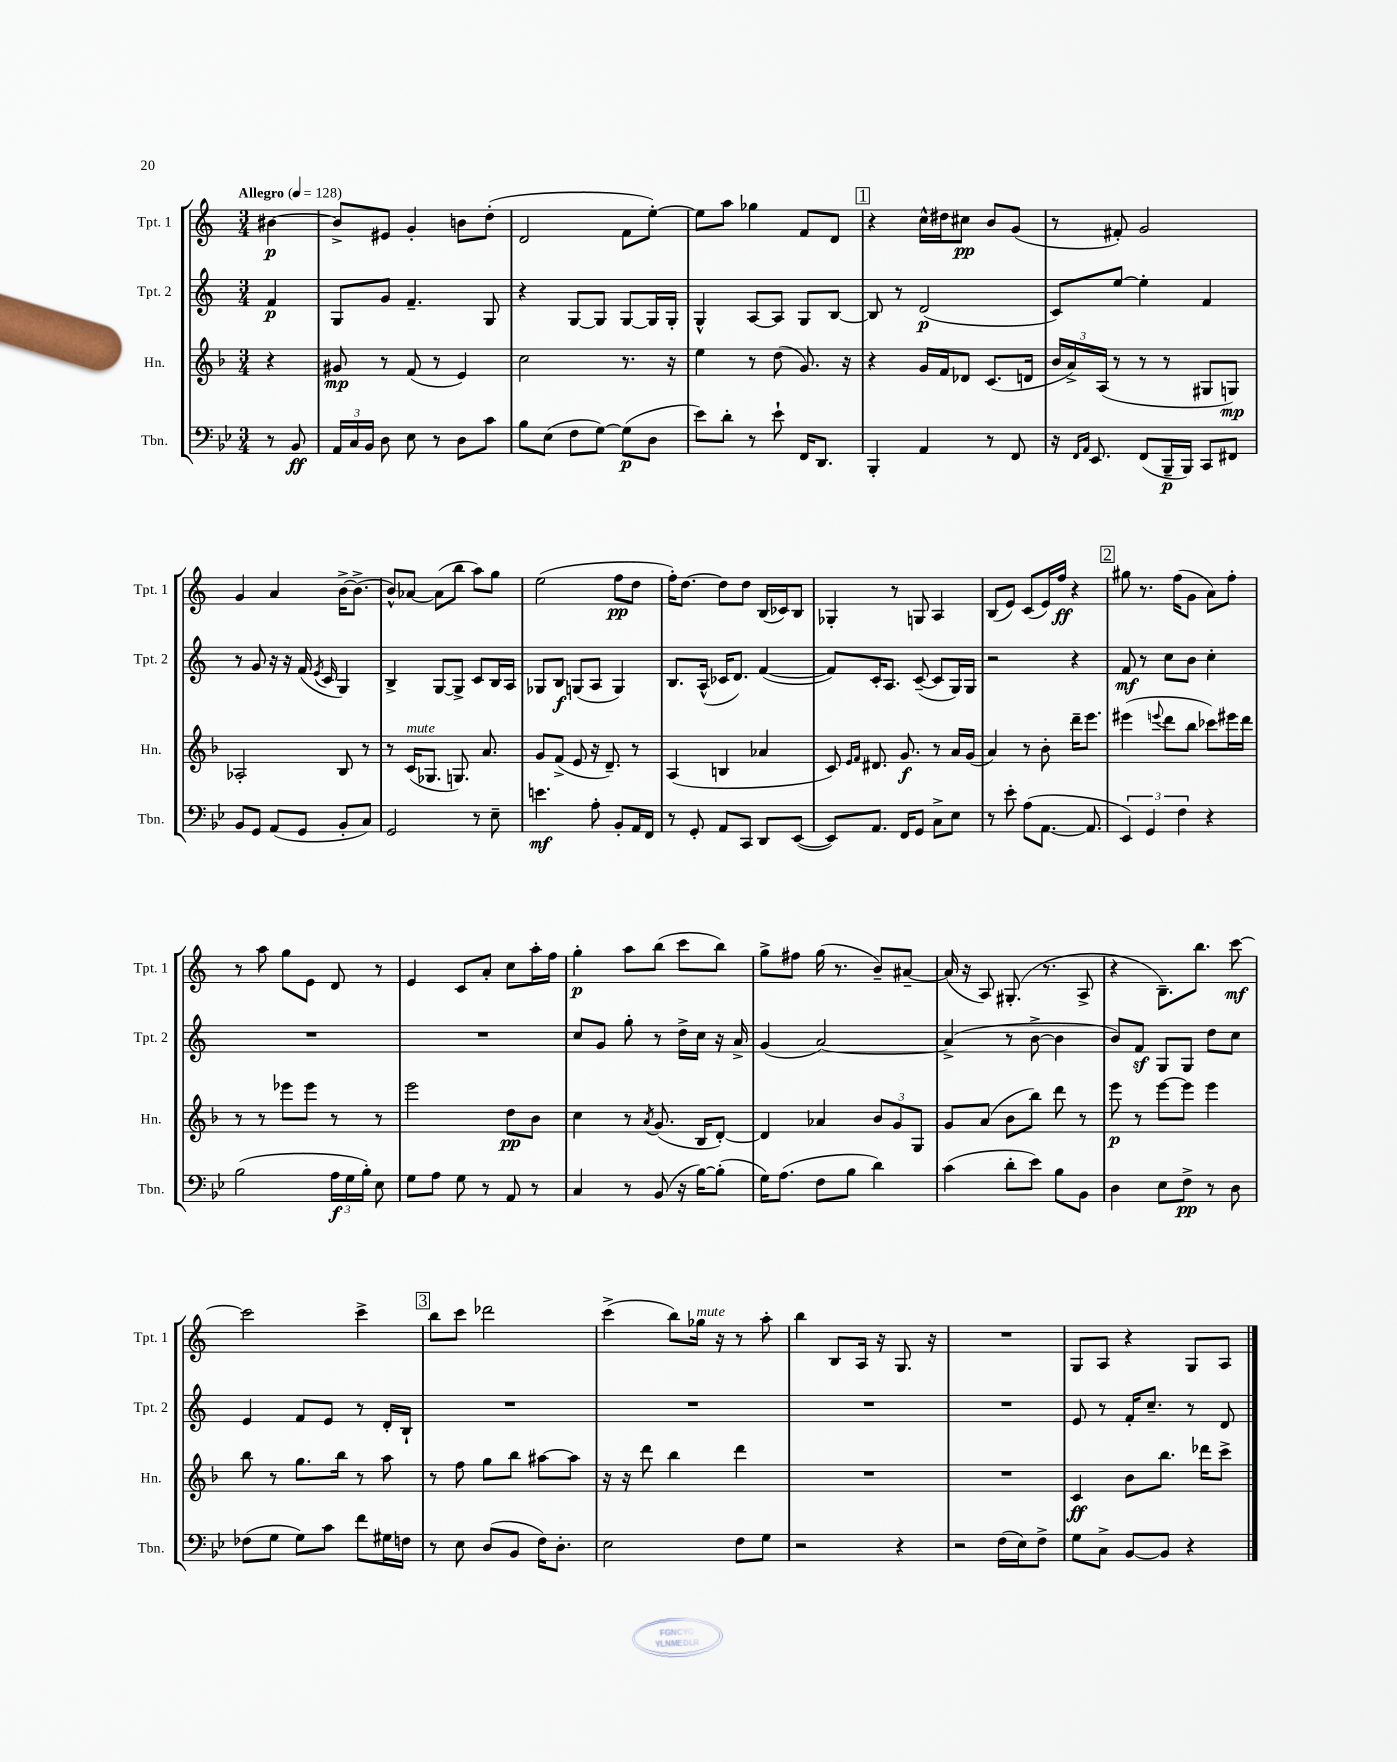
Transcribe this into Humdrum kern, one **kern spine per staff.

**kern	**dynam	**kern	**dynam	**kern	**dynam	**kern	**dynam
*part4	*part4	*part3	*part3	*part2	*part2	*part1	*part1
*staff4	*staff4	*staff3	*staff3	*staff2	*staff2	*staff1	*staff1
*I"Tbn.	*	*I"Hn.	*	*I"Tpt. 2	*	*I"Tpt. 1	*
*I'Tbn.	*	*I'Hn.	*	*I'Tpt. 2	*	*I'Tpt. 1	*
*clefF4	*	*clefG2	*	*clefG2	*	*clefG2	*
*k[b-e-]	*	*k[b-]	*	*k[]	*	*k[]	*
*M3/4	*	*M3/4	*	*M3/4	*	*M3/4	*
*MM128	*	*MM128	*	*MM128	*	*MM128	*
=	=	=	=	=	=	=	=
!	!	!	!	!	!	!LO:TX:a:B:t=Allegro	!
8r	.	4r	.	4f/	p	[4b#X\	p
8BB-/	ff	.	.	.	.	.	.
=1	=1	=1	=1	=1	=1	=1	=1
24AA/LL	.	8g#X/	mp	8G/L	.	8b#^/L]	.
24C/	.	.	.	.	.	.	.
24BB-/JJ	.	.	.	.	.	.	.
8D\	.	8r	.	8g/J	.	8e#X/J	.
8E-\	.	(8f/	.	4.f~/	.	4g'/	.
8r	.	8r	.	.	.	.	.
8D\L	.	4e/)	.	.	.	8bn\L	.
8c\J	.	.	.	8G/	.	(8dd'\J	.
=2	=2	=2	=2	=2	=2	=2	=2
8B-\L	.	2cc\	.	4r	.	2d/	.
(8E-\J	.	.	.	.	.	.	.
8F\L	.	.	.	[8G/L	.	.	.
[8G\J)	.	.	.	8G/J]	.	.	.
(8G\L]	p	8.r	.	[8G/L	.	8f\L	.
8D\J	.	.	.	16G/L]	.	[8ee'\J)	.
.	.	16r	.	16G'/JJ	.	.	.
=3	=3	=3	=3	=3	=3	=3	=3
8e-\L)	.	4ee\	.	4G^^/	.	8ee\L]	.
8d'\J	.	.	.	.	.	8aa\J	.
8r	.	8r	.	[8A/L	.	4gg-X\	.
8e-`\	.	(8dd\	.	8A/J]	.	.	.
16FF/KL	.	8.g/)	.	8G/L	.	8f/L	.
8.DD/J	.	.	.	.	.	.	.
.	.	.	.	[8B/J	.	8d/J	.
.	.	16r	.	.	.	.	.
!!LO:REH:place=s1:t=1
=4	=4	=4	=4	=4	=4	=4	=4
4BBB-'/	.	4r	.	8B/]	.	4r	.
.	.	.	.	8r	.	.	.
4AA/	.	16g/LL	.	(2d/	p	16cc^^\LL	.
.	.	16f/J	.	.	.	16dd#X\J	.
.	.	8d-X/J	.	.	.	8cc#X\J	pp
8r	.	(8.c/L	.	.	.	8b/L	.
8FF/	.	.	.	.	.	(8g/J	.
.	.	16dn/Jk	.	.	.	.	.
=5	=5	=5	=5	=5	=5	=5	=5
16r	.	24b-/LL	.	8c/L)	.	8r	.
.	.	24a^/)	.	.	.	.	.
16qqFF/LL	.	.	.	.	.	.	.
16qqAA/JJ	.	.	.	.	.	.	.
8.EE-/	.	.	.	.	.	.	.
.	.	(24A/JJ	.	.	.	.	.
.	.	8r	.	[8ee/J	.	8f#X'/)	.
(8FF/L	.	8r	.	4ee'\]	.	2g/	.
16BBB-~/L	p	8r	.	.	.	.	.
16BBB-/JJ)	.	.	.	.	.	.	.
8CC/L	.	8G#X/L	.	4f/	.	.	.
8FF#X/J	.	8Gn/J)	mp	.	.	.	.
!!LO:LB:g=z
=6	=6	=6	=6	=6	=6	=6	=6
8BB-/L	.	2A-X'/	.	8r	.	4g/	.
8GG/J	.	.	.	8g/	.	.	.
(8AA/L	.	.	.	16r	.	4a/	.
.	.	.	.	16r	.	.	.
8GG/J	.	.	.	(16f/	.	.	.
.	.	.	.	8qe/	.	.	.
.	.	.	.	16c/	.	.	.
8BB-'/L	.	8B-/	.	4G/)	.	[16b^\KL	.
.	.	.	.	.	.	(8.b^\J]	.
8C/J)	.	8r	.	.	.	.	.
=7	=7	=7	=7	=7	=7	=7	=7
2GG/	.	8r	.	4B^/	.	8b^^/L)	.
!	!	!LO:TX:a:i:t=mute	!	!	!	!	!
.	.	(16c/KL	.	.	.	[8a-X/J	.
.	.	8.G-X/J	.	.	.	.	.
.	.	.	.	[8G/L	.	(8a-\L]	.
.	.	8.Gn/)	.	8G^/J]	.	8bb\J	.
8r	.	.	.	8c/L	.	8aa\L)	.
.	.	8.a/	.	.	.	.	.
8E-~\	.	.	.	16B/L	.	8gg\J	.
.	.	.	.	16A/JJ	.	.	.
=8	=8	=8	=8	=8	=8	=8	=8
4.en\	mf	8g/L	.	8G-X/L	.	(2ee\	.
.	.	(8f^/J	.	8B/J	f	.	.
.	.	8e/	.	(8Gn/L	.	.	.
8A'\	.	16r	.	8A/J	.	.	.
.	.	8.d~/)	.	.	.	.	.
8BB-'/L	.	.	.	4G/)	.	8ff\L	pp
16AA/L	.	8r	.	.	.	8dd\J	.
16FF/JJ	.	.	.	.	.	.	.
=9	=9	=9	=9	=9	=9	=9	=9
8r	.	(4A/	.	8.B/L	.	16ff'\KL)	.
.	.	.	.	.	.	[8.dd\J	.
8GG'/	.	.	.	.	.	.	.
.	.	.	.	(16A^^/Jk	.	.	.
8AA/L	.	4Bn/	.	16c-X/KL	.	8dd\L]	.
.	.	.	.	8.d/J)	.	.	.
8CC/J	.	.	.	.	.	8dd\J	.
8DD/L	.	4a-X/	.	([4f/	.	(16B/LL	.
.	.	.	.	.	.	16c-X/J)	.
([8EE-/J	.	.	.	.	.	8B/J	.
=10	=10	=10	=10	=10	=10	=10	=10
8EE-/L])	.	8c/)	.	8f/L])	.	4G-X'/	.
.	.	16qqe/LL	.	.	.	.	.
.	.	16qqf/JJ	.	.	.	.	.
8.AA/J	.	8.d#X/	.	16c'/K	.	.	.
.	.	.	.	8.A/J	.	.	.
.	.	.	.	.	.	8r	.
16FF/KL	.	8.g/	f	.	.	.	.
8GG/J	.	.	.	([8c~/	.	8Gn/	.
8C^\L	.	8r	.	8c/L]	.	4A/	.
8E-\J	.	16a/LL	.	16G/L)	.	.	.
.	.	(16g/JJ	.	16G/JJ	.	.	.
=11	=11	=11	=11	=11	=11	=11	=11
8r	.	4a/)	.	2r	.	(8B/L	.
8e-'\	.	.	.	.	.	8e/J)	.
(8A\L	.	8r	.	.	.	(8c/L	.
[8.AA\J	.	8b-'\	.	.	.	16e/L)	.
.	.	.	.	.	.	16ff/JJ	ff
.	.	16ddd~\KL	.	4r	.	4r	.
8.AA/]	.	8.eee\J	.	.	.	.	.
!!LO:REH:place=s1:t=2
=12	=12	=12	=12	=12	=12	=12	=12
6EE-/)	.	(4eee#X\	.	8f/	mf	8gg#X\	.
.	.	.	.	8r	.	8.r	.
6GG/	.	.	.	.	.	.	.
.	.	8qqeeen/	.	.	.	.	.
.	.	8ddd\L	.	8cc\L	.	.	.
.	.	.	.	.	.	(16ff\KL	.
6F\	.	.	.	.	.	.	.
.	.	8bb-\J	.	8b\J	.	8g\J	.
4r	.	8ccc-X\L)	.	4cc'\	.	8a\L)	.
.	.	16eee#X\L	.	.	.	8ff'\J	.
.	.	16ddd\JJ	.	.	.	.	.
!!LO:LB:g=z
=13	=13	=13	=13	=13	=13	=13	=13
(2B-\	.	8r	.	2.r	.	8r	.
.	.	8r	.	.	.	8aa\	.
.	.	8eee-X\L	.	.	.	8gg\L	.
.	.	8eee-\J	.	.	.	8e\J	.
24A\LL	f	8r	.	.	.	8d/	.
24G\	.	.	.	.	.	.	.
24B-'\JJ)	.	.	.	.	.	.	.
8E-\	.	8r	.	.	.	8r	.
=14	=14	=14	=14	=14	=14	=14	=14
8G\L	.	2eee\	.	2.r	.	4e/	.
8A\J	.	.	.	.	.	.	.
8G\	.	.	.	.	.	8c/L	.
8r	.	.	.	.	.	8a'/J	.
8AA/	.	8dd\L	pp	.	.	8cc\L	.
8r	.	8b-\J	.	.	.	16aa'\L	.
.	.	.	.	.	.	16ff\JJ	.
=15	=15	=15	=15	=15	=15	=15	=15
4C/	.	4cc\	.	8cc/L	.	4gg'\	p
.	.	.	.	8g/J	.	.	.
8r	.	8r	.	8gg'\	.	8aa\L	.
.	.	8qa/	.	.	.	.	.
(8BB-/	.	(8.g/	.	8r	.	(8bb\J	.
16r	.	.	.	16dd^\LL	.	8ccc\L	.
[16B-\KL)	.	16B-/KL	.	16cc\JJ	.	.	.
(8B-'\J]	.	[8d'/J)	.	16r	.	8bb\J)	.
.	.	.	.	16a^/	.	.	.
=16	=16	=16	=16	=16	=16	=16	=16
16G\KL)	.	4d/]	.	(4g/	.	8gg^\L	.
(8.A\J	.	.	.	.	.	.	.
.	.	.	.	.	.	8ff#X\J	.
8F\L	.	4a-X/	.	[2a/)	.	(16gg\	.
.	.	.	.	.	.	8.r	.
8B-\J	.	.	.	.	.	.	.
4d\)	.	12b-/L	.	.	.	8b~/L)	.
.	.	12g/	.	.	.	.	.
.	.	.	.	.	.	[8a#X~/J	.
.	.	12G/J	.	.	.	.	.
=17	=17	=17	=17	=17	=17	=17	=17
(4c\	.	8g/L	.	(4a^/]	.	(16a#/]	.
.	.	.	.	.	.	16r	.
.	.	(8a/J	.	.	.	8A/)	.
8d'\L	.	8b-\L	.	8r	.	(8.G#X'/	.
8e-\J)	.	8bb-\J)	.	[8b^\	.	.	.
.	.	.	.	.	.	8.r	.
8B-\L	.	8ddd\	.	4b\]	.	.	.
8BB-\J	.	8r	.	.	.	8A^/	.
=18	=18	=18	=18	=18	=18	=18	=18
4D\	.	8eee\	p	8b/L)	.	4r	.
.	.	8r	.	8fz/J	.	.	.
8E-\L	.	[8eee\L	.	8G/L	.	8.B~\L)	.
8F^\J	pp	8eee\J]	.	8G/J	.	.	.
.	.	.	.	.	.	8.bb\J	.
8r	.	4eee\	.	8dd\L	.	.	.
8D\	.	.	.	8cc\J	.	[8ccc\	mf
!!LO:LB:g=z
=19	=19	=19	=19	=19	=19	=19	=19
(8F-X\L	.	8bb-\	.	4e/	.	2ccc\]	.
8G\J	.	8r	.	.	.	.	.
8G\L)	.	8.gg\L	.	8f/L	.	.	.
8c\J	.	.	.	8e/J	.	.	.
.	.	16bb-\Jk	.	.	.	.	.
8f\L	.	8r	.	8r	.	4ccc^\	.
16G#X\L	.	8aa\	.	16d'/LL	.	.	.
16Fn\JJ	.	.	.	16B`/JJ	.	.	.
!!LO:REH:place=s1:t=3
=20	=20	=20	=20	=20	=20	=20	=20
8r	.	8r	.	2.r	.	8bb\L	.
8E-\	.	8ff\	.	.	.	8ccc\J	.
(8D/L	.	8gg\L	.	.	.	2ddd-X\	.
8BB-/J	.	8bb-\J	.	.	.	.	.
16F\KL)	.	[8aa#X\L	.	.	.	.	.
8.D'\J	.	.	.	.	.	.	.
.	.	8aa#\J]	.	.	.	.	.
=21	=21	=21	=21	=21	=21	=21	=21
2E-\	.	16r	.	2.r	.	(4ccc^\	.
.	.	16r	.	.	.	.	.
.	.	8ddd\	.	.	.	.	.
.	.	4bb-\	.	.	.	8bb\L)	.
!	!	!	!	!	!	!LO:TX:a:i:t=mute	!
.	.	.	.	.	.	16gg-X\Jk	.
.	.	.	.	.	.	16r	.
8F\L	.	4ddd\	.	.	.	8r	.
8G\J	.	.	.	.	.	8aa'\	.
=22	=22	=22	=22	=22	=22	=22	=22
2r	.	2.r	.	2.r	.	4bb\	.
.	.	.	.	.	.	8B/L	.
.	.	.	.	.	.	16A/Jk	.
.	.	.	.	.	.	16r	.
4r	.	.	.	.	.	8.G/	.
.	.	.	.	.	.	16r	.
=23	=23	=23	=23	=23	=23	=23	=23
2r	.	2.r	.	2.r	.	2.r	.
(16F\LL	.	.	.	.	.	.	.
16E-\J)	.	.	.	.	.	.	.
8F^\J	.	.	.	.	.	.	.
=24	=24	=24	=24	=24	=24	=24	=24
8G\L	.	4c/	ff	8e/	.	8G/L	.
8C^\J	.	.	.	8r	.	8A/J	.
[8BB-/L	.	8b-\L	.	16f'/KL	.	4r	.
.	.	.	.	8.cc~/J	.	.	.
8BB-/J]	.	8.bb-\J	.	.	.	.	.
4r	.	.	.	8r	.	8G/L	.
.	.	16ddd-X\KL	.	.	.	.	.
.	.	8ccc^\J	.	8d/	.	8A/J	.
==	==	==	==	==	==	==	==
*-	*-	*-	*-	*-	*-	*-	*-
